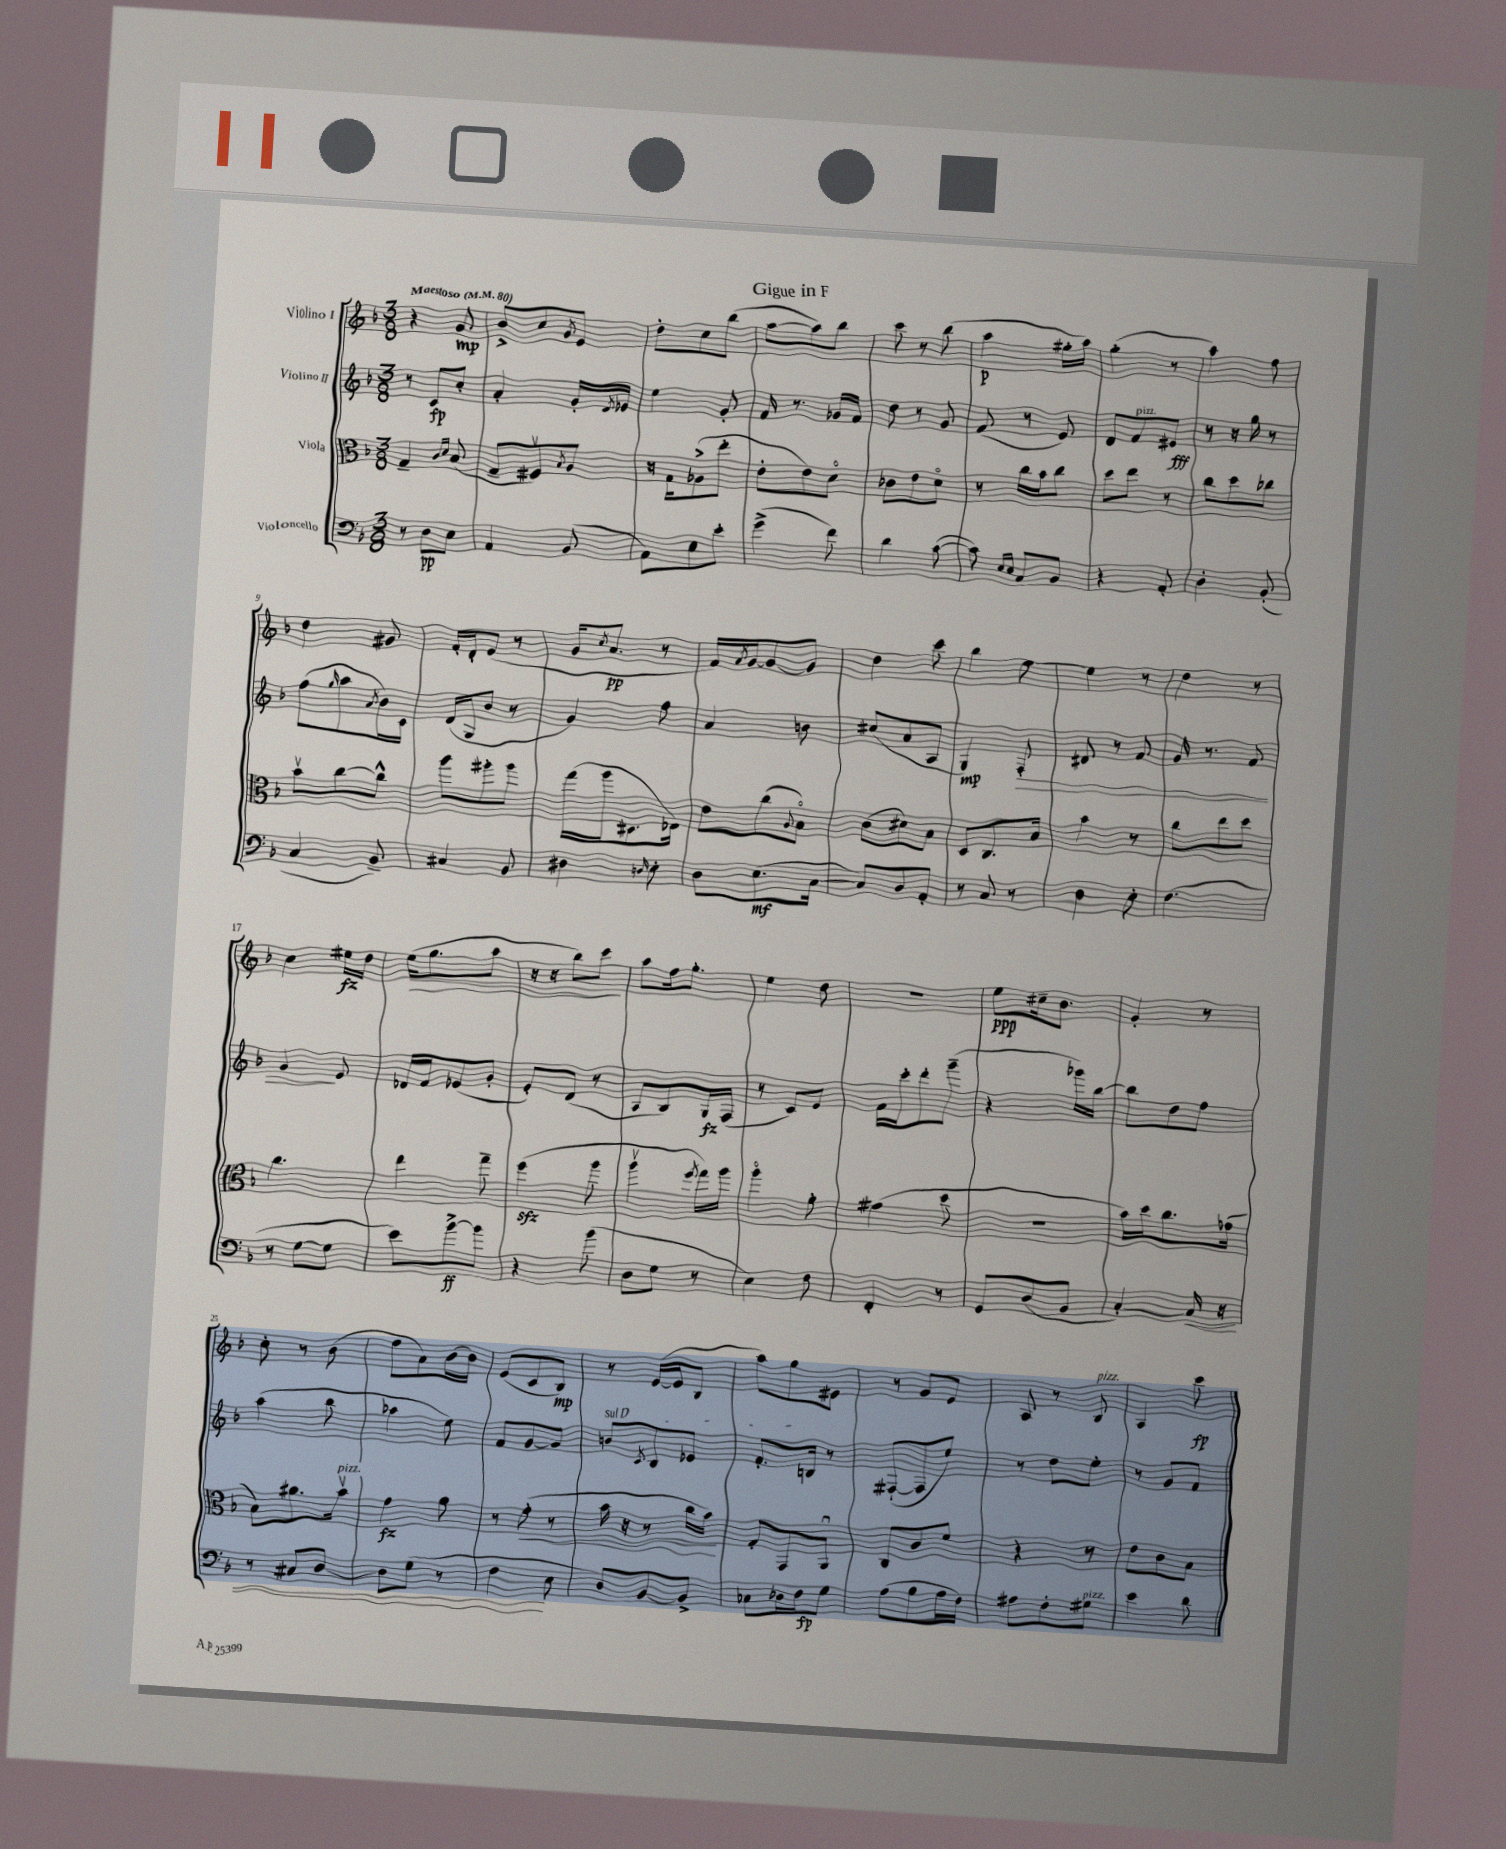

**kern	**kern	**kern	**kern
*staff4	*staff3	*staff2	*staff1
*clefF4	*clefC3	*clefG2	*clefG2
*k[b-]	*k[b-]	*k[b-]	*k[b-]
*M3/8	*M3/8	*M3/8	*M3/8
*MM80	*MM80	*MM80	*MM80
8r	4G~/	8r	4r
8D\L	.	8c/L	.
.	16qqc/LL	.	.
.	16qqd/JJ	.	.
8E\J	(8B-/	8cc'/J	8g/
=	=	=	=
4AA/	8G~/L	4a'/	8b-^/L
.	8F#v/)	.	8cc/
.	8qB-/	.	8qg/
(8BB-/	8A/J	16g'/LL	8e/J
.	.	8qd/	.
.	.	16e-/JJ	.
=	=	=	=
8AA\L)	16r	4ee\	8dd'\L
.	16G\LK	.	.
8E\	(8A-^\	.	8cc\
8e'\J	8ee'\J	8g'/	(8bb-\J
=	=	=	=
(4g^\	8e'\L	16f/	[8aa\L
.	.	8.r	.
.	8e\)	.	8aa\])
8f\)	8do\J	16g-/LL	8bb-\J
.	.	16f/JJ	.
=	=	=	=
4d\	8c-\L	8dd\	8ccc\
.	8e\	8r	8r
([8c\	8do\J	8g/	(8bb-\
=	=	=	=
8c\])	8r	(8f/	4aa\
16qqE/LL	.	.	.
16qqE/JJ	.	.	.
8C/L	16cc\LL	8r	.
.	16b-\J	.	.
8BB-/J	8cc\J	8e/)	16gg#'\LL
.	.	.	16aa\JJ)
=	=	=	=
4r	8dd\L	8d/L	(4gg'\
.	8ee\J	8f/	.
8AA'/	8r	8e#/J	8r
=	=	=	=
4D'\	8cc\L	8r	4aa\)
.	8dd\	16r	.
.	.	16gg\	.
(8BB-'/	8cc-\J	8r	8ff\
=	=	=	=
4C/	8b-v\L	(8ff\L	4dd\
.	.	16qqgg/	.
.	[8cc\	8aa\	.
.	.	8qa/	.
8BB-~/)	8cc^^\]J	16b-\L)	8g#/
.	.	16c\JJ	.
=	=	=	=
4C#/	8aa\L	(16d/LL	16f'/LL
.	.	16G/J	16d'/J
.	8aa#'\	8b-/J	(8e/J
8BB-/	8aa#\J	8r	8r
=	=	=	=
4D#\	(16gg\LL	4g/)	16g/LK
.	.	.	8qcc/
.	16aa\J	.	8.a/J
.	8.D#\	.	.
16qqD/	.	.	.
8E'\	.	8ff\	8r
.	16E-\Jk)	.	.
=	=	=	=
8D\L	8e\L	4a/	16f/LL)
.	.	.	8qa/
.	.	.	[16g/J
(8.E\	(8cc\	.	8g/_
.	8qqA/	.	.
.	8B-o\J)	8b\	8g/]J
[16C\Jk	.	.	.
=	=	=	=
8C/]L)	(8c\L	(8cc#/L	4dd\
8D/	8d#\)	8a/	.
8AA'/J	8B-\J	8A/J	8ccc\
=	=	=	=
8r	8D/L	4G/)	4bb-\
8C/	8.C/	.	.
8r	.	8F'/	[8ee\
.	16B-/Jk	.	.
=	=	=	=
4D\	4b-\	8d#/	4ee\]
.	.	8r	.
8E'\	8r	8f/	8r
=	=	=	=
(4.F\	8cc\L	16g/	4dd\
.	.	8.r	.
.	8ee\	.	.
.	8dd\J	8f/	8r
=	=	=	=
8r	4.cc\	4g/	4cc\
[8G\L	.	.	.
8G\]J	.	8e/	16ee#\LL
.	.	.	16dd\JJ
=	=	=	=
8e\L)	4ee\	16d-/LL	(16ee\LK
.	.	16f/J	8.gg\
[8b-^\	.	(8e-/	.
8b-\]J	8gg~\	8g'/J	8aa\J
=	=	=	=
4r	(4ff\	8e'/L)	16r
.	.	.	16r
.	.	(8d/J	8bb-\L)
(8b-\	8aa\	8r	8ccc\J
=	=	=	=
8D\L	4aav\	8A/L	8aa\L
8G\J	.	8B-/)	16ff\k
.	.	.	8.gg'\J
.	8qff/	.	.
8r	16gg\LL)	16G/L	.
.	16aa\JJ	(16F/JJ	.
=	=	=	=
4E\)	4aao\	8r	4ee\
.	.	8c/L)	.
8F\	8a'\	8e/J	8dd\
=	=	=	=
4FF'/	(4g#\	16f\LL	4.r
.	.	16ccc'\J	.
.	.	8ddd'\	.
8r	8dd\	(8ggg~\J	.
=	=	=	=
8GG/L	4.r	4r	8ee\L
(8D/	.	.	16cc#~\k
.	.	.	8.b-\J
8BB-/J	.	16ggg-\LL)	.
.	.	[16bb-\JJ	.
=	=	=	=
[4C'/)	16b-\LL)	8bb-\]L	4g'/
.	16dd\J	.	.
.	8.cc\	8dd\	.
16C/]	.	8ff\J	8r
16r	(16g-\Jk	.	.
=	=	=	=
8r	8B-\L)	(4aa\	8cc'\
8C#/L	8.a#\	.	8r
[8D/J	.	8bb-\	(8b-\
.	16b-v\Jk	.	.
=	=	=	=
8D\]L	4g\	4aa-\	8ff\L
(8G\J	.	.	8a\)
8r	8a\	8ee\)	(16b-\L
.	.	.	16b-\JJ)
=	=	=	=
4F\	8r	8f/L	(8e/L
.	(8g'\	[8g/	8c/
8E\	8r	8g/]J	8B-/J)
=	=	=	=
8D/L)	16b-\	8b/L	8r
.	16r	.	.
.	.	8qc/	.
[8BB-/	8r	8B-/	([16e/LL
.	.	.	16e/]J
8BB-^/]J	16cc\LL	8e-/J	8B-/J
.	16b-\JJ)	.	.
=	=	=	=
8C-\L	8G'/L	8.f'/L	8aa\L)
16D-\L	8GG/	.	8gg\
16F\J	.	16B/Jk	.
8G\J	8AAu/J	8r	8e#\J
=	=	=	=
(8A\L	8C/L	([8F#`/L	8r
8B-\	8c/	8F#/]	8g/L
16A\L	8f/J	8ee/J)	8e/J
16F\JJ)	.	.	.
=	=	=	=
8A#\L	4r	8r	8A/
8F'\	.	8dd\L	8r
8G#\J	8r	8ee'\J	8B-/
=	=	=	=
4e\	8e\L	8r	4A/
.	8c\	8g/L	.
8d\	8B-\J	8f/J	8ccc\
==	==	==	==
*-	*-	*-	*-
